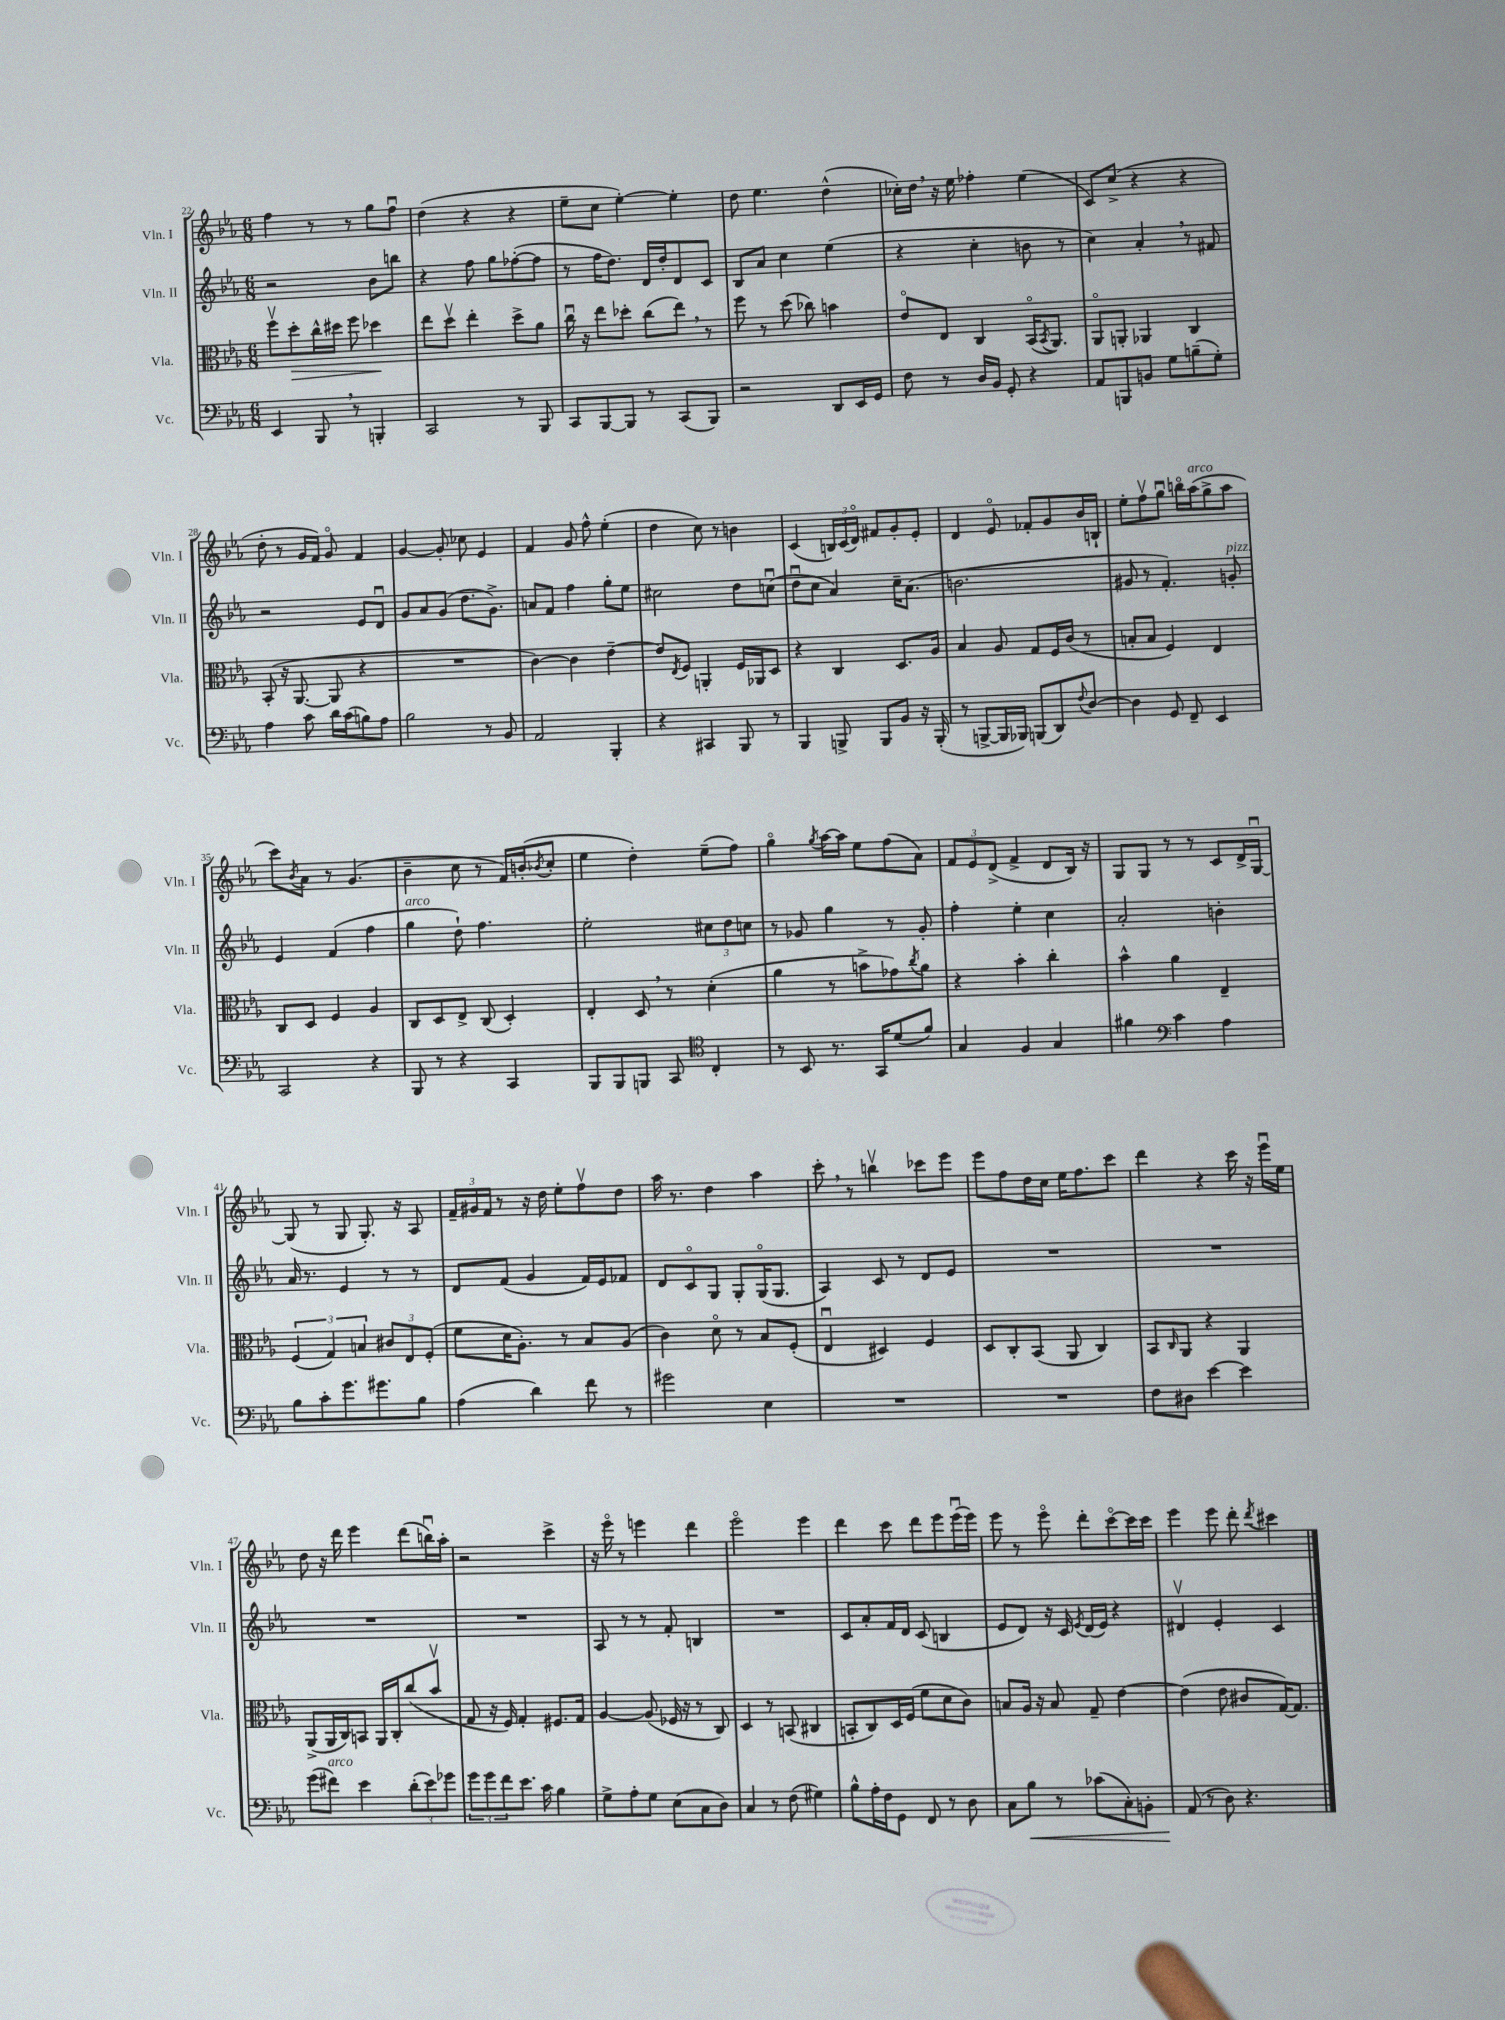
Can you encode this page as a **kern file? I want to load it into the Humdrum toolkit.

**kern	**kern	**kern	**kern
*staff4	*staff3	*staff2	*staff1
*clefF4	*clefC3	*clefG2	*clefG2
*k[b-e-a-]	*k[b-e-a-]	*k[b-e-a-]	*k[b-e-a-]
*M6/8	*M6/8	*M6/8	*M6/8
4EE-	8ffv	2r	4ff
.	8dd'	.	.
8BBB-	16cc^^	.	8r
.	16dd#	.	.
8r	8ff	.	8r
4BBB'	4dd-	8b-	8gg
.	.	8bb	8ffu
=	=	=	=
2CC	8ee-	4r	(4dd
.	8ddv	.	.
.	4ee-'	8ff	4r
.	.	8gg	.
8r	8dd^	([8ff-'	4r
8BBB-	8a-	8ff-]	.
=	=	=	=
8CC	16ccu	8r	8ee-~
.	16r	.	.
[8BBB-	8ee-	16ff	8cc
.	.	8.dd)	.
8BBB-]	8dd-'	.	[4ee-')
8r	(8cc	16d	.
.	.	16dd'	.
(8CC	8ee-)	8d	4ee-']
8BBB-)	8r	8c	.
=	=	=	=
2r	8ff	8B-	8dd
.	8r	8a-	4.ee-
.	(8dd	4cc	.
.	8cc-)	.	.
8DD	4b	(4ee-	(4dd^^
16EE-	.	.	.
16GG	.	.	.
=	=	=	=
8F	8e-o	4r	16cc-')
.	.	.	16dd
8r	8E-	.	16r
.	.	.	16ee-
16D	4C	4cc'	4ff-'
16BB-	.	.	.
8GG'	.	.	.
4r	(16BB-o	8b	(4ee-
.	8qBB-	.	.
.	8.AA-)	.	.
.	.	8r	.
=	=	=	=
8AA-	8AA-o	4cc)	8c)
8BBB	8AA'	.	(8cc^
8BB	4AA-	4a-'	4r
8G	.	.	.
(8B~	4C	8r	4r
8G')	.	8f#	.
=	=	=	=
4A-	(8BB-'	2r	8dd'
.	16r	.	8r
.	[8.AA-	.	.
8c	.	.	16g
.	.	.	16f)
16d	8AA-]	.	8go
(16c	.	.	.
8B)	4r	8e-	4f
8A-	.	8du	.
=	=	=	=
2B-	2.r	8g	[4g
.	.	8a-	.
.	.	(8g	8g']
.	.	8.dd	8cc-
8r	.	.	4e-
.	.	8.g^)	.
8BB-	.	.	.
=	=	=	=
2AA-	[4c)	8a	4f
.	.	8f	.
.	4c]	4ff	8g
.	.	.	8ff^^
4BBB-'	[4e-~	8gg'	(4ee-'
.	.	8ee-	.
=	=	=	=
4r	8e-]	2cc#	4dd
.	8qE-	.	.
.	8F	.	.
4CC#	4AA'	.	8cc)
.	.	.	8r
8BBB-	16F	8dd	4b
.	16AA-	.	.
8r	8D	(8ccu	.
=	=	=	=
4BBB-	4r	8ddu	(4c
.	.	8cc	.
8BBB^	4C	4a-)	24B)
.	.	.	(24c
.	.	.	24do)
8BBB	.	.	8f#
8BB-	8.D	16cc~	8g'
.	.	(8.a-	.
16r	.	.	8e-'
(16BBB'	16A-	.	.
=	=	=	=
8r	4B-	2.b	4d
[8BBB^	.	.	.
16BBB]	8A-	.	8e-o
16BBB-)	.	.	.
(8BBB	8G	.	8f-'
8DD)	16F	.	8g
.	(16c	.	.
8qqF	.	.	.
[8D	8r	.	16b-
.	.	.	16B`
=	=	=	=
4D]	8B'	8g#	8ee-'
.	8B	8r	8ffv
8GG	4F)	4.f')	8ggu
8FF~	.	.	16bbo
.	.	.	(16aa-
4EE-	4E-	.	8gg^
.	.	8g'	8aa-
=	=	=	=
2CC	8C	4e-	8ccc)
.	.	.	8qb-
.	8D	.	8a-
.	4F	(4f	8r
.	.	.	(4.g
4r	4A-	4ff	.
=	=	=	=
8BBB-	8C	4gg	4b-~
8r	8D	.	.
4r	8E-^	8dd`)	8cc
.	(8C	4.ff	8r
4CC	4D')	.	16f)
.	.	.	(16b'
.	.	.	8qb-
.	.	.	8cc'
=	=	=	=
8BBB-	4E-'	2ee-'	4ee-
8BBB-	.	.	.
8BBB	8D	.	4dd')
8CC	8r	.	.
*clefC4	*	*	*
4C'	(4d'	12cc#	(8ee-~
.	.	12dd	.
.	.	.	8ff)
.	.	12cc	.
=	=	=	=
8r	4a-	8r	4ggo
8BB-	.	8g-	.
.	.	.	8qgg
8.r	8r	4gg	[16aa-
.	.	.	16aa-]
.	8b^	.	8ee-
16GG	.	.	.
(8d	8g-)	8r	(8ff
.	8qcc	.	.
8f)	8a-	8g-'	8a-)
=	=	=	=
4G	4r	4ff'	12f
.	.	.	12e-
.	.	.	(12d^
4F	4b-'	4ee-'	4f^
4G	4cc'	4cc	8d
.	.	.	16B-)
.	.	.	16r
=	=	=	=
4f#	4b-^^	2a-'	8G
.	.	.	8G
*clefF4	*	*	*
4c	4a-	.	8r
.	.	.	8r
4A-	4E-~	4b'	8c
.	.	.	16d^
.	.	.	[16Gu
=	=	=	=
8B-	(6F	16a-	(8G]
.	.	8.r	.
8c'	.	.	8r
.	6G)	.	.
8.g	.	4e-	8G
.	6B	.	.
.	.	.	8.G')
8.g#	.	.	.
.	12c#	8r	.
.	.	.	16r
.	12E-	.	.
8B-	.	8r	8A-
.	(12F'	.	.
=	=	=	=
(4A-	8f	8d	24f~
.	.	.	24g#
.	.	.	24f
.	16d	(8f	8r
.	8.A-')	.	.
4d)	.	4g	16r
.	.	.	16dd
.	8r	.	8ee-'
8f	8B-	16f)	8ffv
.	.	16e-	.
8r	(8A-	8f-	8dd
=	=	=	=
2g#	4c)	8d	16aa-
.	.	.	8.r
.	.	8co	.
.	8do	8G	4dd
.	8r	8G'	.
4E-	8B-	(16Go	4aa-
.	.	8.G	.
.	(8F'	.	.
=	=	=	=
2.r	4E-u	4A-)	8ccc'
.	.	.	8r
.	4D#)	8c	4bbv
.	.	8r	.
.	4F	8d	8ccc-
.	.	8e-	8eee-
=	=	=	=
2.r	8D	2.r	8eee-
.	8C'	.	8ff
.	(8BB-	.	16dd
.	.	.	16cc
.	8AA-	.	16ee-
.	.	.	8.ff
.	4C)	.	.
.	.	.	8ccc
=	=	=	=
8F	8BB-	2.r	4ddd
.	16qqC	.	.
8D#	8AA-	.	.
[4e-	4r	.	4r
4e-]	4AA-	.	16ccc
.	.	.	16r
.	.	.	16eee-u
.	.	.	16ee-
=	=	=	=
(8g	(8AA-^	2.r	8dd
8f#)	16AA-	.	16r
.	16C)	.	16ddd
4e-	8BB	.	4eee-
.	16AA-	.	.
.	16C'	.	.
(12d'	(8cc	.	(8ddd
12e-)	.	.	.
.	8b-v	.	16bbu)
12g-	.	.	.
.	.	.	16aa-'
=	=	=	=
12g	8G	2.r	2r
12g	.	.	.
.	16r	.	.
12f	.	.	.
.	16F)	.	.
8.e-	4G'	.	.
16c	.	.	.
4B-	8.F#	.	4ccc^
.	16G	.	.
=	=	=	=
8G^	[4A-	8A-	16r
.	.	.	16eee-o
8A-'	.	8r	8r
8G	(8A-]	8r	4eee
(8E-	16F-	8f'	.
.	16r	.	.
8C	8r	4B	4ddd
8D)	8C)	.	.
=	=	=	=
4C	4D	2.r	2eee-o
8r	8r	.	.
(8F	(8BB	.	.
4G#)	4C#	.	4eee-
=	=	=	=
8B-^^	8BB'	8c	4ddd
16A-'	8C)	8a-'	.
16F	.	.	.
8GG	16D	16f	8ccc
.	(16F	16d	.
8FF	8f	(8c	8ddd
8r	8d	4B	8eee-
8D	8c)	.	(16eee-u
.	.	.	16eee-)
=	=	=	=
8C	8B	8e-	8eee-
8B-	16A-	8d)	8r
.	16r	.	.
8r	8B	16r	8eee-o
.	.	16c	.
.	.	8qe-	.
(8c-	8G~	(16d	8ddd'
.	.	16e-)	.
8C')	[4e-	4r	[8ccco
8BB'	.	.	16ccc]
.	.	.	16ccc
=	=	=	=
(8AA-	(4e-]	4d#v	4eee-
8r	.	.	.
8D)	8e-	4e-'	8eee-
4.r	8c#	.	8ddd'
.	.	.	8qddd
.	[16G)	4c	4ccc#
.	8.G]	.	.
==	==	==	==
*-	*-	*-	*-
